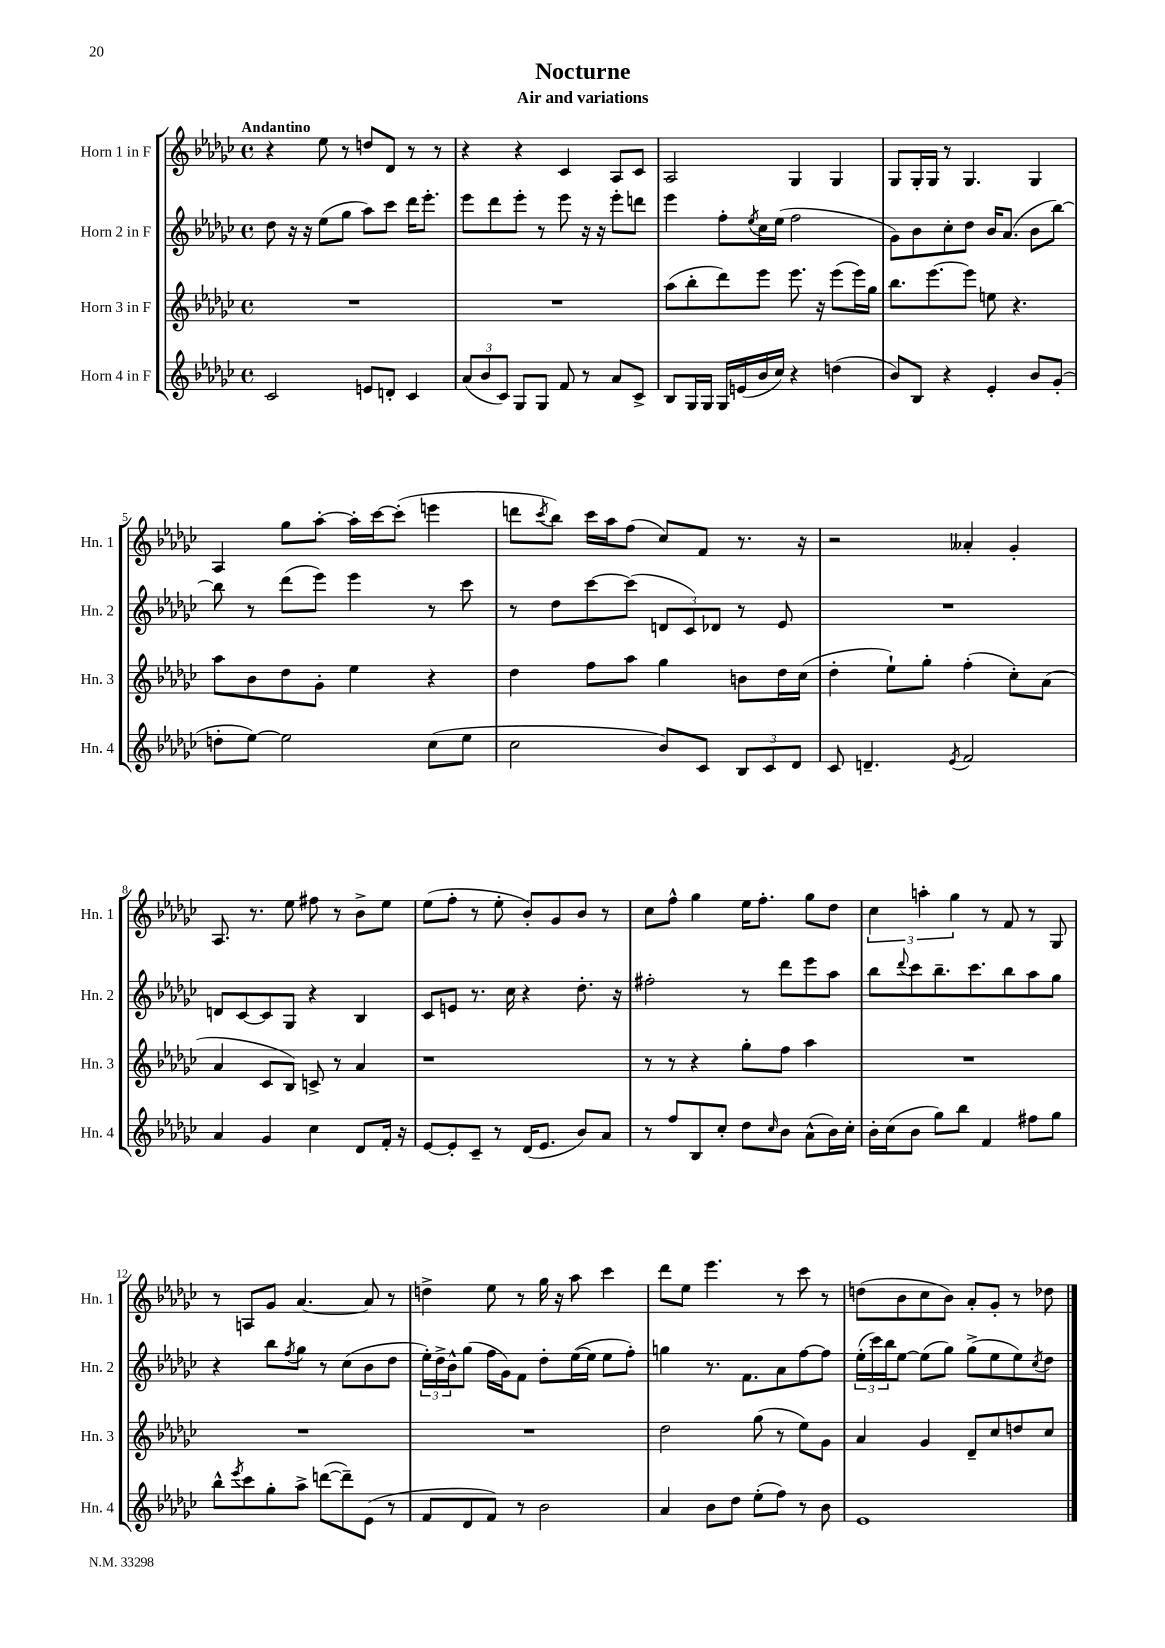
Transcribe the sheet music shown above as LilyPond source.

\header { title = "Nocturne" subtitle = "Air and variations" }
<<
\new StaffGroup <<
\new Staff = "s0" \with { instrumentName = "Horn 1 in F" shortInstrumentName = "Hn. 1" } {
    \clef treble \key ges \major \defaultTimeSignature \time 4/4 \tempo "Andantino"
    r4 ees''8 r8 d''8 des'8 r8 r8 |
    r4 r4 ces'4 aes8 ces'8 |
    aes2 ges4 ges4 |
    ges8 ges16-. ges16 r8 ges4. ges4 |
    aes4 ges''8 aes''8~-. aes''16-. ces'''16~ ces'''8-.( e'''4 |
    d'''8 \acciaccatura { ces'''8 } bes''8) ces'''16 aes''16 f''8( ces''8) f'8 r8. r16 |
    r2 aeses'4-. ges'4-. |
    aes8. r8. ees''8 fis''8 r8 bes'8-> ees''8 |
    ees''8( f''8-. r8 ees''8-. bes'8-.) ges'8 bes'8 r8 |
    ces''8 f''8-^ ges''4 ees''16 f''8.-. ges''8 des''8 |
    \tuplet 3/2 { ces''4 a''4-. ges''4 } r8 f'8 r8 ges8 |
    r8 a8 ges'8 aes'4.~ aes'8 r8 |
    d''4-> ees''8 r8 ges''16 r16 aes''8 ces'''4 |
    des'''8 ees''8 ees'''4. r8 ces'''8 r8 |
    d''8( bes'8 ces''8 bes'8) aes'8-. ges'8-. r8 des''8 \bar "|." |
}
\new Staff = "s1" \with { instrumentName = "Horn 2 in F" shortInstrumentName = "Hn. 2" } {
    \clef treble \key ges \major \defaultTimeSignature \time 4/4
    des''8 r16 r16 ees''8( ges''8 aes''8) ces'''8 des'''16 ees'''8.-. |
    ees'''8 des'''8 ees'''8-. r8 ees'''8 r16 r16 ees'''8-. d'''8 |
    ees'''4 f''8-. \acciaccatura { ees''8 } ces''16 ees''16( f''2 |
    ges'8) bes'8 ces''8-. des''8 bes'16 aes'8.( bes'8 bes''8~) |
    bes''8 r8 des'''8( ees'''8) ees'''4 r8 ces'''8 |
    r8 des''8 ces'''8~ ces'''8( \tuplet 3/2 { d'8 ces'8) des'8 } r8 ees'8 |
    R1 |
    d'8 ces'8~ ces'8 ges8 r4 bes4 |
    ces'8 e'8 r8. ces''16 r4 des''8.-. r16 |
    fis''2-. r8 des'''8 ees'''8 aes''8 |
    bes''8 \appoggiatura { des'''8 } ces'''8 bes''8.-- ces'''8. bes''8 aes''8 ges''8 |
    r4 bes''8 \acciaccatura { f''8 } ges''8 r8 ces''8( bes'8 des''8 |
    \tuplet 3/2 { ees''16-.) des''16-> bes'16-^ } ges''8( f''16 ges'16) f'8 des''8-. ees''16~( ees''16 ees''8 f''8-.) |
    g''4 r8. f'8. aes'8 f''8~ f''8 |
    \tuplet 3/2 { ees''16-.( ces'''16) bes''16 } ees''8~ ees''8( ges''8) ges''8->( ees''8 ees''8) \acciaccatura { ces''8 } des''8 \bar "|." |
}
\new Staff = "s2" \with { instrumentName = "Horn 3 in F" shortInstrumentName = "Hn. 3" } {
    \clef treble \key ges \major \defaultTimeSignature \time 4/4
    R1 |
    R1 |
    aes''8( bes''8-. des'''8) ees'''8 ees'''8. r16 ees'''8( ees'''16) ges''16 |
    bes''8. ees'''8.~ ees'''8 e''8 r4. |
    aes''8 bes'8 des''8 ges'8-. ees''4 r4 |
    des''4 f''8 aes''8 ges''4 b'8 des''16 ces''16( |
    des''4-. ees''8-!) ges''8-. f''4-.( ces''8-.) aes'8( |
    aes'4 ces'8 bes8) c'8-> r8 aes'4 |
    r1 |
    r8 r8 r4 ges''8-. f''8 aes''4 |
    R1 |
    R1 |
    R1 |
    des''2 ges''8( r8 ees''8) ges'8 |
    aes'4 ges'4 des'8-- ces''8 d''8 ces''8 \bar "|." |
}
\new Staff = "s3" \with { instrumentName = "Horn 4 in F" shortInstrumentName = "Hn. 4" } {
    \clef treble \key ges \major \defaultTimeSignature \time 4/4
    ces'2 e'8 d'8-. ces'4 |
    \tuplet 3/2 { aes'8( bes'8 ces'8) } ges8 ges8 f'8 r8 aes'8 ces'8-> |
    bes8 ges16 ges16 ges16 e'16( bes'16 ces''16) r4 d''4( |
    bes'8) bes8 r4 ees'4-. bes'8 ges'8-.( |
    d''8-. ees''8~) ees''2 ces''8( ees''8 |
    ces''2 bes'8) ces'8 \tuplet 3/2 { bes8 ces'8 des'8 } |
    ces'8 d'4.-- \acciaccatura { ees'8 } f'2 |
    aes'4 ges'4 ces''4 des'8 f'16-. r16 |
    ees'8~ ees'8-. ces'8-- r8 des'16( ees'8. bes'8) aes'8 |
    r8 f''8 bes8 ces''8-. des''8 \grace { ces''16 } bes'8 aes'8-^( bes'16) ces''16-. |
    bes'16-. ces''16( bes'8 ges''8) bes''8 f'4 fis''8 ges''8 |
    bes''8-^ \acciaccatura { ees'''8 } ces'''8 ges''8-. aes''8-> d'''8~( d'''8--) ees'8( r8 |
    f'8 des'8 f'8) r8 bes'2 |
    aes'4 bes'8 des''8 ees''8-.( f''8) r8 bes'8 |
    ees'1 \bar "|." |
}
>>
>>
